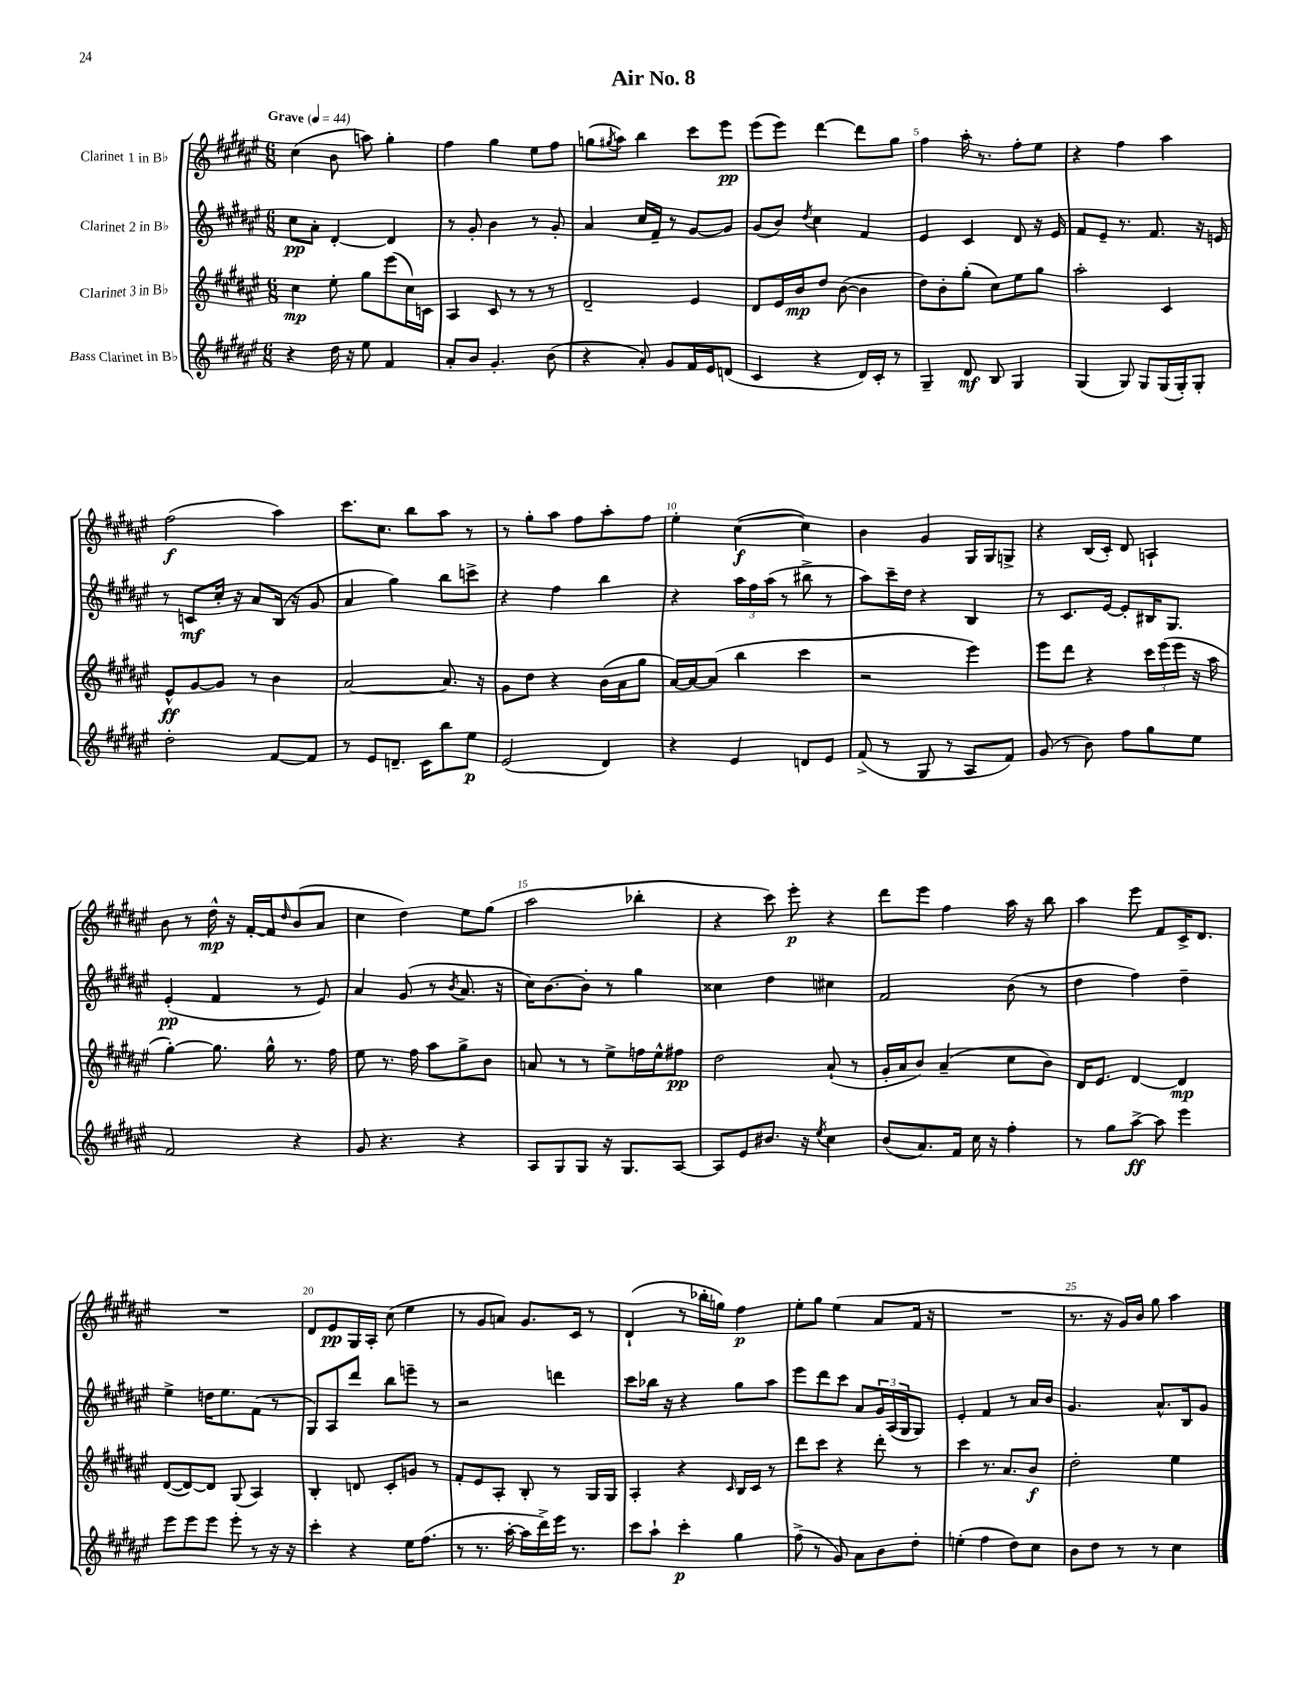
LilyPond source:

\header { title = "Air No. 8" }
<<
\new StaffGroup <<
\new Staff = "s0" \with { instrumentName = "Clarinet 1 in Bb" } {
    \clef treble \key fis \major \numericTimeSignature \time 6/8 \tempo "Grave" 4 = 44
    cis''4( b'8 a''8) gis''4-. |
    fis''4 gis''4 eis''8 fis''8 |
    g''8( \acciaccatura { gis''8 } ais''8) b''4 cis'''8 eis'''8\pp |
    eis'''8( eis'''8) dis'''4~ dis'''8 gis''8 |
    fis''4 ais''16-. r8. fis''8-. eis''8 |
    r4 fis''4 ais''4 |
    fis''2\f( ais''4) |
    cis'''8. cis''8. b''8 ais''8 r8 |
    r8 gis''8-. ais''8 fis''8 ais''8-. fis''8 |
    eis''4-. cis''4~\f( cis''4) |
    b'4 gis'4 gis16 gis16 g8-> |
    r4 b16( cis'16-.) dis'8 a4-! |
    b'8 r8 dis''16-^\mp r16 fis'16~-. fis'16 \grace { dis''16 } b'8( ais'8 |
    cis''4 dis''4) eis''8 gis''8( |
    ais''2 bes''4-. |
    r4 cis'''8) eis'''8-.\p r4 |
    dis'''8 eis'''8 fis''4 ais''16 r16 b''8 |
    ais''4 eis'''8 fis'8 cis'16-> dis'8. |
    R2. |
    dis'8 eis'8\pp gis16 ais16-. cis''8( eis''4 |
    r8 gis'8 a'8) gis'8. cis'16 r8 |
    dis'4-!( r8 bes''16-. g''16) fis''4\p |
    eis''8-. gis''8 eis''4( ais'8 fis'16 r16 |
    R2. |
    r8. r16 gis'16) b'16 gis''8 ais''4 \bar "|." |
}
\new Staff = "s1" \with { instrumentName = "Clarinet 2 in Bb" } {
    \clef treble \key fis \major \numericTimeSignature \time 6/8
    cis''8\pp ais'8-. dis'4~-. dis'4 |
    r8 gis'8-. b'4 r8 gis'8-. |
    ais'4 cis''16 fis'16-- r8 gis'8~ gis'8 |
    gis'8( b'8) \acciaccatura { dis''8 } cis''4 fis'4 |
    eis'4 cis'4 dis'8 r16 eis'16 |
    fis'8 eis'8-- r8. fis'8. r16 e'16 |
    r8 c'8\mf cis''16-. r16 ais'8 b16( r16 gis'8 |
    ais'4 gis''4) b''8 c'''8-> |
    r4 fis''4 b''4 |
    r4 \tuplet 3/2 { ais''16 fis''16 ais''16( } r8 bis''8-> r8 |
    ais''8) cis'''16-- dis''16 r4 b4 |
    r8 cis'8. eis'16~ eis'8-. bis16 gis8. |
    eis'4-.\pp( fis'4 r8 eis'8) |
    ais'4 gis'8( r8 \acciaccatura { b'8 } ais'8. r16 |
    cis''16) b'8.~ b'8-. r8 gis''4 |
    cisis''4 dis''4 cis''4 |
    fis'2 b'8( r8 |
    dis''4 fis''4) dis''4-- |
    eis''4-> d''16 eis''8. fis'8( r8 |
    gis8) ais8 dis'''8 b''8 e'''8-- r8 |
    r2 d'''4 |
    cis'''8 bes''16 r16 r4 gis''8 ais''8 |
    eis'''8 dis'''8 cis'''8 ais'8 \tuplet 3/2 { gis'16 ais16( gis16 } gis8) |
    eis'4-. fis'4 r8 ais'16 b'16 |
    gis'4. ais'8.-^ b16 gis'8 \bar "|." |
}
\new Staff = "s2" \with { instrumentName = "Clarinet 3 in Bb" } {
    \clef treble \key fis \major \numericTimeSignature \time 6/8
    cis''4\mp eis''8-. gis''8 eis'''8( cis''16) c'16 |
    ais4 cis'8 r8 r8 r8 |
    dis'2-- eis'4 |
    dis'8 eis'16 b'16\mp dis''8 b'8~( b'4 |
    dis''8) b'8-. gis''8-.( cis''8) eis''8 gis''8 |
    ais''2-. cis'4 |
    eis'8-^\ff gis'8~ gis'8 r8 b'4 |
    ais'2~ ais'8. r16 |
    gis'8 dis''8 r4 b'16( ais'16 gis''8 |
    ais'16~) ais'16~ ais'8( b''4 cis'''4 |
    r2 eis'''4) |
    eis'''8 dis'''8 r4 \tuplet 3/2 { cis'''16 eis'''16( eis'''16 } r16 ais''16 |
    gis''4~-.) gis''8. gis''16-^ r8. fis''16 |
    eis''8 r8. fis''16 ais''8 gis''8-> b'8 |
    a'8 r8 r8 eis''8-> f''16 eis''16-^ fis''8\pp |
    dis''2 ais'8-!( r8 |
    gis'16-. ais'16 b'8) ais'4--( cis''8 b'8) |
    dis'16 eis'8. dis'4~ dis'4\mp |
    dis'8~( dis'8~) dis'8 gis8( ais4) |
    b4-. d'8 cis'8-. g'8 r8 |
    fis'8-. eis'8 ais8-. b8-. r8 gis16 gis16 |
    ais4-. r4 \grace { cis'16 } b16 cis'16 r8 |
    dis'''8 cis'''8 r4 dis'''8-. r8 |
    cis'''4 r8. ais'8. b'8\f |
    dis''2-. eis''4 \bar "|." |
}
\new Staff = "s3" \with { instrumentName = "Bass Clarinet in Bb" } {
    \clef treble \key fis \major \numericTimeSignature \time 6/8
    r4 dis''16 r16 eis''8 fis'4 |
    ais'8-. b'8 gis'4.-. b'8( |
    r4 ais'8-.) gis'8 fis'16 eis'16 d'8( |
    cis'4 r4 dis'16) cis'16-. r8 |
    gis4-- dis'8\mf b8 gis4 |
    gis4( gis8) gis8 gis16( gis16-.) gis8-. |
    dis''2-. fis'8~ fis'8 |
    r8 eis'8 d'8.-- cis'16 b''8 eis''8\p |
    eis'2( dis'4) |
    r4 eis'4 d'8 eis'8 |
    fis'8->( r8 gis8 r8 ais8 fis'8) |
    gis'8( r8 b'8) fis''8 gis''8 eis''8 |
    fis'2 r4 |
    gis'8 r4. r4 |
    ais8 gis8 gis8 r16 gis8. ais8~ |
    ais8 eis'8 bis'8. r16 \acciaccatura { eis''8 } cis''4 |
    b'8( ais'8.) fis'16 cis''16 r16 fis''4-. |
    r8 gis''8 ais''8~->\ff ais''8 eis'''4 |
    eis'''8 eis'''8 eis'''8 eis'''8-. r8 r16 r16 |
    cis'''4-. r4 eis''16 fis''8.( |
    r8 r8. ais''16~-. ais''16 dis'''16->) eis'''16 r8. |
    cis'''8 ais''8-! cis'''4-.\p gis''4 |
    fis''8->( r8 gis'8) ais'8 b'8 dis''8-. |
    e''4-.( fis''4 dis''8) cis''8 |
    b'8 dis''8 r8 r8 cis''4 \bar "|." |
}
>>
>>
\layout { \context { \Score \override BarNumber.break-visibility = ##(#f #t #t) barNumberVisibility = #(every-nth-bar-number-visible 5) } }
